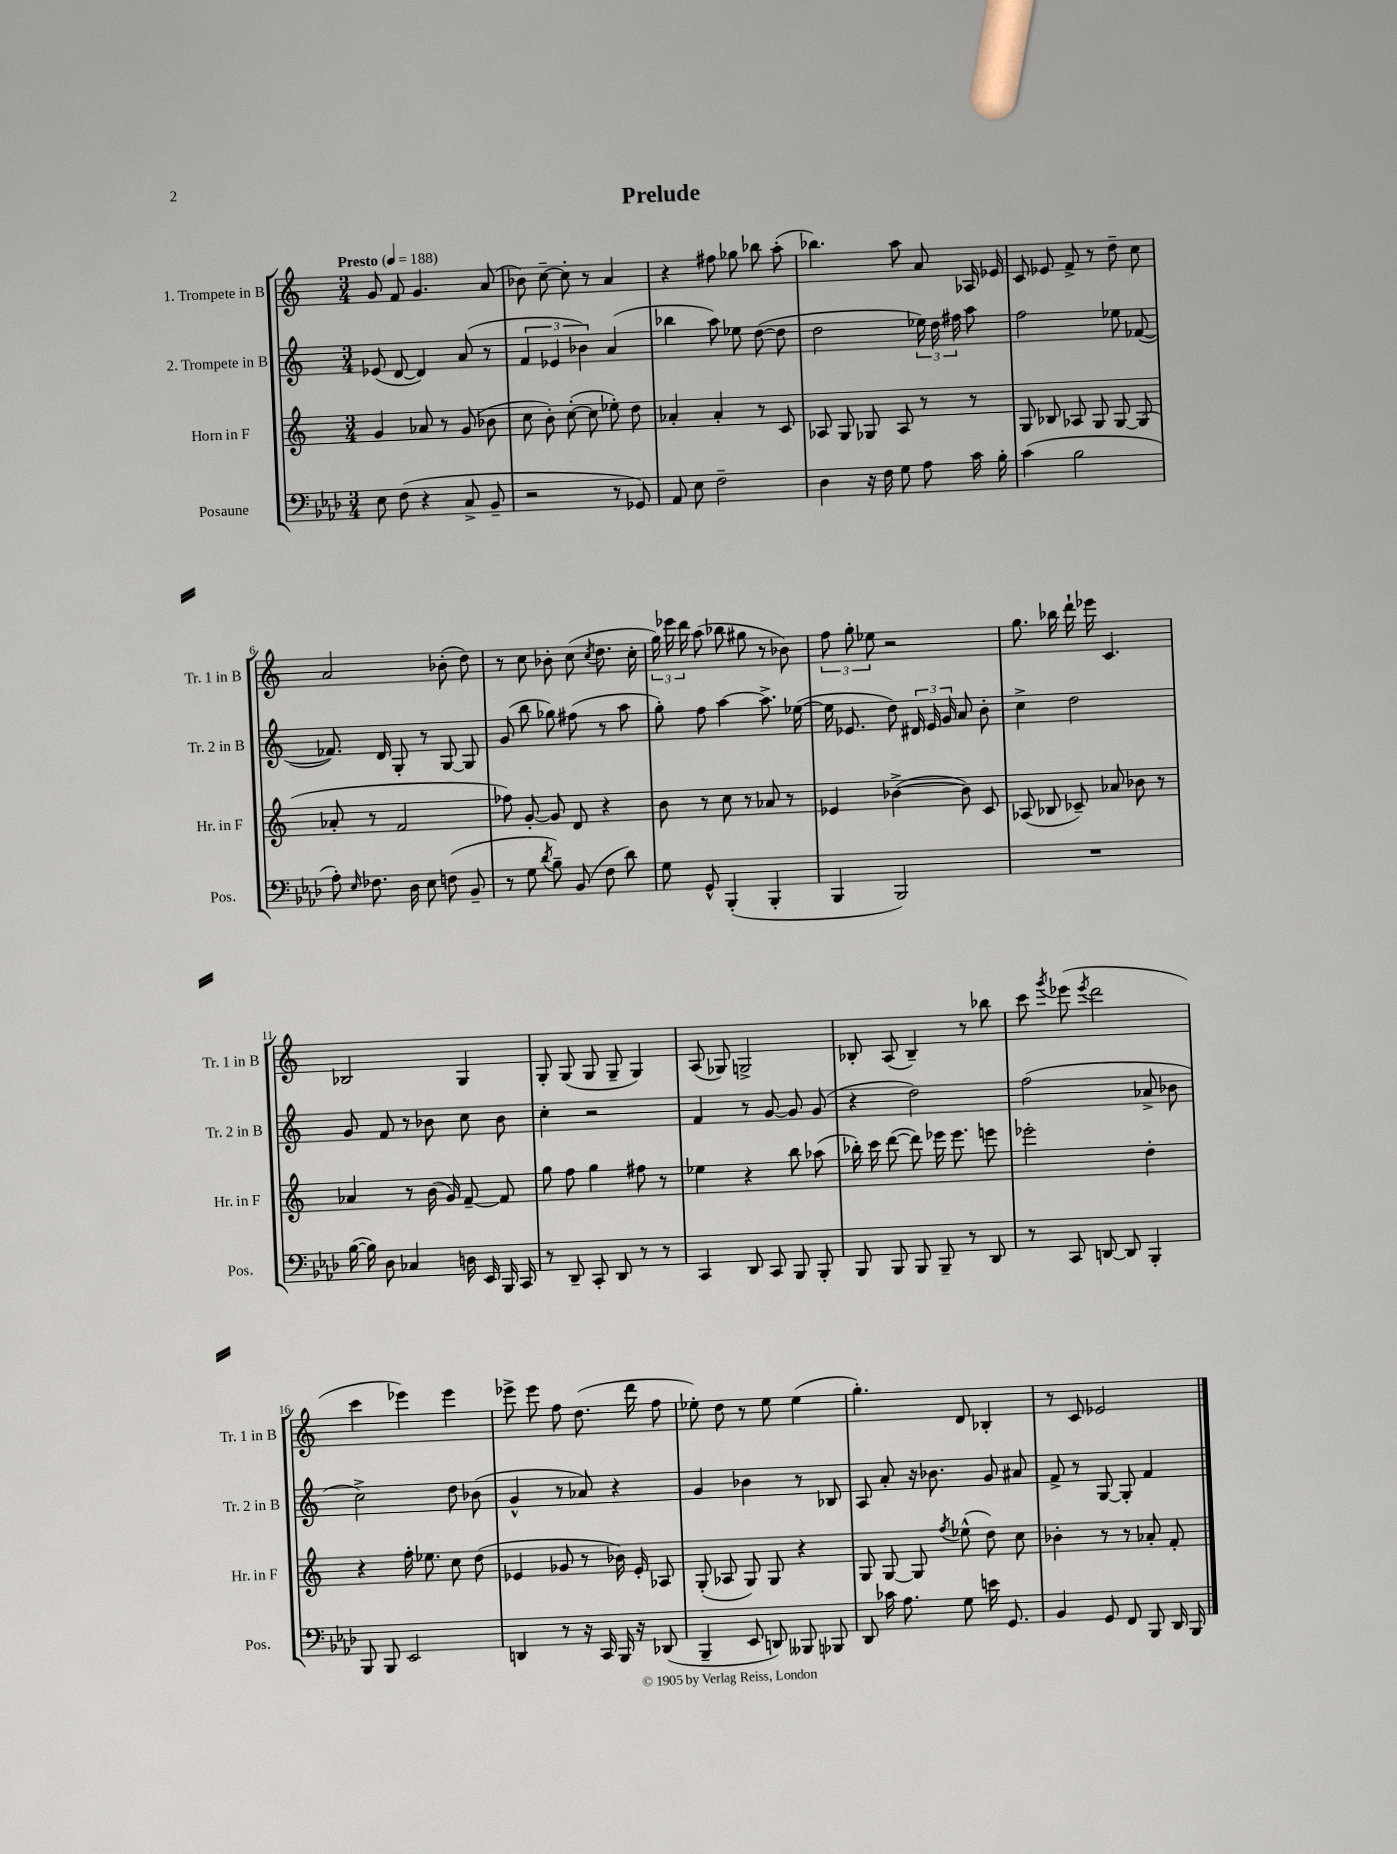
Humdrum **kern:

**kern	**kern	**kern	**kern
*staff4	*staff3	*staff2	*staff1
*clefF4	*clefG2	*clefG2	*clefG2
*k[b-e-a-d-]	*k[]	*k[]	*k[]
*M3/4	*M3/4	*M3/4	*M3/4
*MM188	*MM188	*MM188	*MM188
8E-	4g	(8e-	8g
(8F	.	[8d	8f
4r	8a-	4d])	4.g
.	8r	.	.
8C^	(8g	(8a	.
8BB-~	8b-	8r	(8a
=	=	=	=
2r	8cc	6f	8b-)
.	8b')	.	[8cc~
.	.	6e-	.
.	([8cc'	.	8cc']
.	.	6b-)	.
.	8cc]	.	8r
8r	8ee-')	(4a	4a
8GG-)	8dd	.	.
=	=	=	=
8AA-	4a-'	4bb-	4r
8E-	.	.	.
2F~	4a-'	8aa)	8ff#
.	.	8ee-	8gg-
.	8r	([8dd	8bb-
.	8c	8dd]	(8aa'
=	=	=	=
4D-	8A-	2dd	4.bb-)
.	8G	.	.
16r	8G-	.	.
16F	.	.	.
8G	8A-	.	8aa
8A-	8r	24ee-)	8a
.	.	24dd	.
.	.	24ff#	.
16c	8r	8aa	16A-
16B-'	.	.	16e-
=	=	=	=
(4c	8G	2ff	8c
.	8B-	.	8e-
2B-	8A-	.	8f^
.	8G	.	8r
.	[8G	8ee-	8dd~
.	(8G]	([8f-	8cc
=	=	=	=
8A-')	8a-'	8.f-])	2a
16qqE-	.	.	.
8.F-	8r	.	.
.	.	16d	.
.	2f	8G'	.
16D-	.	.	.
8E-	.	8r	.
(8F	.	[8G	(8b-'
8BB-~	.	8G]	8dd)
=	=	=	=
8r	8ff-)	(8g	8r
8G	[8g'	8bb	8cc
8qd-	.	.	.
8B-~)	8g]	8gg-)	8b-'
(8BB-	8d	(8ff#	(8cc
.	.	.	8qcc
8F	4r	8r	8.dd
8d-)	.	8aa	.
.	.	.	16cc'
=	=	=	=
8G	8b	8gg')	24gg)
.	.	.	24eee-
.	.	.	24ddd
8GG^^	8r	8ff	(8aa
(4BBB-'	8cc	[4aa	8bb-
.	8r	.	8gg#
4BBB-'	8a-	8.aa^]	8r
.	8r	.	8b-)
.	.	([16ee-	.
=	=	=	=
4BBB-	4e-	16ee-]	12ff
.	.	8.e-	.
.	.	.	12gg'
.	.	.	12ee-
2BBB-)	([4b-^	8dd)	2r
.	.	24d#	.
.	.	24e-	.
.	.	24g	.
.	8b-])	8a	.
.	8c	8b'	.
=	=	=	=
2.r	(8A-	4cc^	8.gg
.	8B-	.	.
.	.	.	16bb-
.	8c-~)	2dd	16ddd`
.	.	.	16eee-
.	8a-	.	4.c
.	8b-	.	.
.	8r	.	.
=	=	=	=
([16B-	4a-	8g	2B-
16B-])	.	.	.
8D-	.	8f	.
4C-	8r	8r	.
.	(16b	8b-	.
.	16g)	.	.
16D	[8f~	8cc	4G
16EE-	.	.	.
16BBB-	8f]	8b-	.
16CC	.	.	.
=	=	=	=
8r	8gg	4cc'	8G'
8DD-~	8ff	.	(8G
8CC'	4gg	2r	8G
8DD-	.	.	8G~
8r	8ff#	.	4G)
8r	8r	.	.
=	=	=	=
4CC	4ee-	4f	(8A
.	.	.	8G-)
8DD-	4r	8r	2G^
8CC	.	[8g	.
8BBB-	8bb	8g]	.
8BBB-'	(8aa-	(8g	.
=	=	=	=
8BBB-	16bb-')	4r	8B-'
.	16ccc	.	.
8BBB-	([8ddd	.	(8A
8BBB-	8ddd])	2dd)	4B-~)
8BBB-~	16eee-	.	.
.	8.eee-	.	.
8r	.	.	8r
8DD-	8eee	.	8bb-
=	=	=	=
8r	2eee-'	(2ff	8ccc
.	.	.	8qggg
8CC	.	.	(8eee-
.	.	.	8qeee-
[8DD	.	.	2ddd
8DD]	.	.	.
4BBB-'	4dd'	8a-^	.
.	.	8b-	.
=	=	=	=
8BBB-	4r	2cc^)	4ccc
8BBB-	.	.	.
2EE-	16ff'	.	4eee-)
.	8.ee-	.	.
.	8cc	8dd	4eee-
.	(8dd	(8b-	.
=	=	=	=
4DD	4e-	4g^^	8eee-^
.	.	.	8eee-
8r	8g-	8r	8ff
16r	8r	8a-)	(8.dd
16CC	.	.	.
16BBB-	16b-)	4r	.
16r	16e-'	.	16ddd
(8DD-	8A-	.	8ff
=	=	=	=
4BBB-~	(8G'	4g	8ee-')
.	8A-	.	8dd
8EE-	8G)	4b-	8r
8DD)	8G	.	8ee-
8BBB--	4r	8r	(4ee-
8BBB-	.	8B-	.
=	=	=	=
8DD-	8G	8A	4.gg')
16c-	[8G	8a'	.
8.A-	.	.	.
.	8G]	16r	.
.	.	8.b-	.
.	8qff	.	.
8G	(8ee-^^	.	8d
16e	8dd)	8g	4B-'
8.GG	.	.	.
.	8cc	8a#	.
=	=	=	=
4BB-	4b-'	8f^	8r
.	.	8r	8c
8GG	8r	[8G	2e-
8FF	8r	8G']	.
8BBB-	8a-'	4f	.
16DD-	8f'	.	.
16BBB-	.	.	.
==	==	==	==
*-	*-	*-	*-
